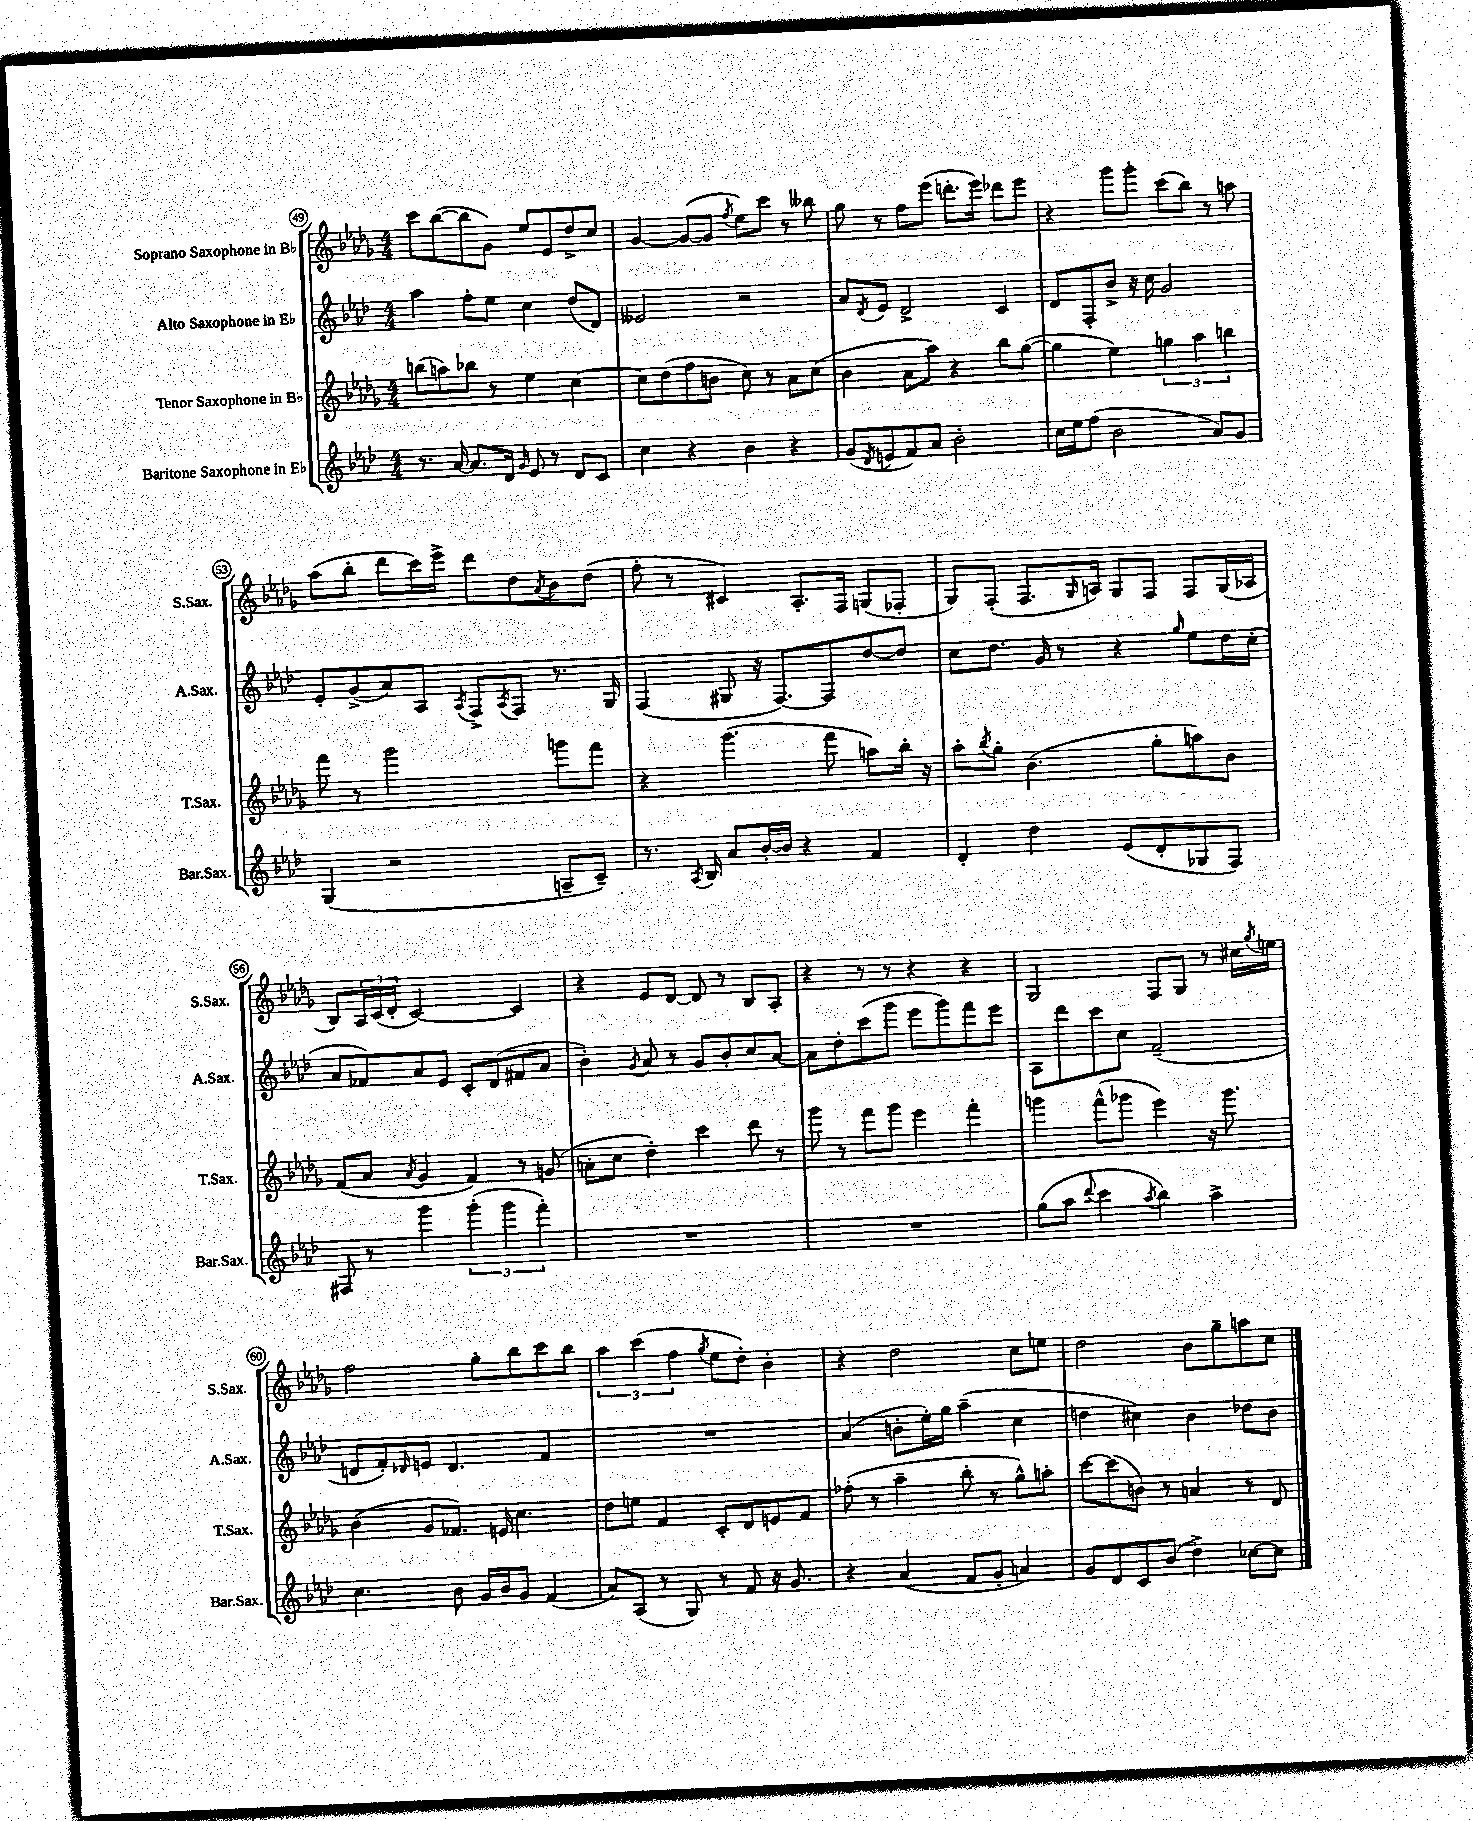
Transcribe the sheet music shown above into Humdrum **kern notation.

**kern	**kern	**kern	**kern
*staff4	*staff3	*staff2	*staff1
*clefG2	*clefG2	*clefG2	*clefG2
*k[b-e-a-d-]	*k[b-e-a-d-g-]	*k[b-e-a-d-]	*k[b-e-a-d-g-]
*M4/4	*M4/4	*M4/4	*M4/4
8.r	(8bb\L	4aa-\	8ccc\L
.	8aa\)	.	([8bb-\
[16a-/	.	.	.
8.a-/]L	8bb-\J	8ff'\L	8bb-\]
.	8r	8ee-\J	8g-\J)
16d-/Jk	.	.	.
16qqg/	.	.	.
8e-/	4ee-\	4cc\	8ee-/L
8r	.	.	8e-/
8d-/L	[4cc\	(8dd-/L	8dd-^/
8c/J	.	8d-/J)	8cc/J
=	=	=	=
4cc\	8cc\]L	2e--/	[4g-/
.	(8dd-\	.	.
4r	8ff\	.	(8g-/_L
.	8b\J	.	8g-/]J
.	.	.	8qff/
4b-\	8cc\)	2r	8ee-\L)
.	8r	.	8ccc\J
4r	8a-\L	.	8r
.	(8cc\J	.	8bb--\
=	=	=	=
(8g/L	4b-\	8a-/L	8gg-\
8qd-/	.	8qd-/	.
8e/	.	8e-/J	8r
8f/)	8a-\L	2d-^/	8ff\L
8a-/J	8aa-\J)	.	(8eee-\J
2b-'\	4r	.	8.ddd'\L
.	.	.	16eee-\Jk)
.	8bb-\L	4c/	8ddd-\L
.	([8gg-\J	.	8eee-\J
=	=	=	=
16cc\LL	4gg-\]	8d-/L	4r
16ee-\J	.	.	.
(8ff\J	.	8F'/	.
2b-\	4ee-\)	8b-^/J	8ggg-\L
.	.	16r	8ggg-'\J
.	.	16cc\	.
.	6gg\	2g/	(8ccc\L
.	.	.	8bb-\J)
.	6aa-\	.	.
8a-/L)	.	.	8r
.	6bb\	.	.
8g/J	.	.	8aa\
=	=	=	=
(4G/	8fff\	8e-'/L	(8aa-\L
.	8r	(8g^/	8bb-'\J
2r	2ggg-\	8a-/)	8ddd-\L
.	.	8A-/J	16ccc\L)
.	.	.	16eee-^\JJ
.	.	8qA-/	.
.	.	8F^/L	8ddd-\L
.	.	8qA-/	.
.	.	8F/J	8dd-\
.	.	.	8qa-/
8A~/L	8ggg\L	8.r	8b-\
8c~/J)	8fff\J	.	(8dd-\J
.	.	16G/	.
=	=	=	=
8.r	4r	(4F/	8ff'\
.	.	.	8r
8qA-/	.	.	.
16B-/	.	.	.
8a-/L	(4.ggg-\	8G#/	4c#/)
[16b-'/L	.	16r	.
16b-/]JJ	.	[8.F/L)	.
4r	.	.	8.A-'/L
.	8fff\	8F/]	.
.	.	.	16F/Jk
4f/	8aa\L)	[8dd-/	(8G/L
.	16bb-'\Jk	8dd-/]J	8F-'/J
.	16r	.	.
=	=	=	=
4d-'/	8aa-'\L	8cc\L	8G-/L)
.	8qbb-/	.	.
.	8gg-'\J	8.dd-\J	(8F'/J
4dd-\	(4.b-\	.	8.F/L
.	.	16g/	.
.	.	8r	.
.	.	.	16qqG-/
.	.	.	16A/Jk)
(8e-/L	.	4r	8G-/L
8d-'/	8gg-'\L	.	8F/J
.	.	16qqgg/	.
8G-/	8aa\)	8ee-\L	8F/L
8F/J)	8b-\J	16dd-\L	(16G-/L
.	.	(16cc'\JJ	16A-/JJ
=	=	=	=
8F#/	(8f/L	8a-/L	8B-/L)
8r	8a-/J	8f-/)	24A-/L
.	.	.	(24c/
.	.	.	24d-'/JJ
.	8qa-/	.	.
4ggg\	4g-/	8a-/	[2c/)
.	.	8e-/J	.
(6ggg'\	4f/)	8c'/L	.
.	.	(8d-/	.
6ggg\	.	.	.
.	8r	8f#/	4c/]
6fff'\)	.	.	.
.	(8g/	8a-/J	.
=	=	=	=
1r	8a'\L	4b-'\)	4r
.	8cc\J	.	.
.	.	8qg/	.
.	4dd-'\)	8a-/	8e-/L
.	.	8r	[8d-/J
.	4ccc\	8g/L	8d-/]
.	.	8b-'/	8r
.	8ddd-\	8cc/	8B-/L
.	8r	[8a-/J	8A-'/J
=	=	=	=
1r	8ggg-\	8a-\]L	4r
.	8r	8dd-'\	.
.	8fff\L	(8ccc\	8r
.	8ggg-\J	8ggg\J	8r
.	4eee-\	8eee-\L	4r
.	.	8ggg\)	.
.	4fff'\	8fff\	4r
.	.	8eee-\J	.
=	=	=	=
(8gg\L	4ggg\	8A-\L	2G-/
8aa-\J	.	8ddd-\	.
8qqddd-/	.	.	.
4ccc\	(8fff^^\L	8ccc\	.
.	8ggg-\J	8cc\J	.
8qaa-/	.	.	.
4bb-\)	4eee-\)	(2f~/	8F/L
.	.	.	8G-/J
4aa-^\	16r	.	8r
.	8.ggg-\	.	.
.	.	.	16cc#\LL
.	.	.	8qgg-/
.	.	.	16ee\JJ
=	=	=	=
4.cc\	(4b-\	8d/L	2ff\
.	.	8f'/)	.
.	.	16qqd-/	.
.	8g-/L	8e/J	.
8b-\	8.f-/J)	4.d-/	.
16g/LL	.	.	8gg-'\L
16b-/J	16e/	.	.
8g/J	4.cc\	.	8bb-\
(4f/	.	4f/	8ccc\
.	.	.	8bb-\J
=	=	=	=
8a-/L)	8dd-\L	1r	6aa-\
(8A-/J	8ee\J	.	.
.	.	.	(6ccc\
8r	4f/	.	.
.	.	.	6ff\
8G/)	.	.	.
.	.	.	8qgg-/
8r	8c'/L	.	8ee-\L
8f/	8d-/	.	8dd-'\J)
16r	8e/	.	4b-'\
8.g/	.	.	.
.	8f/J	.	.
=	=	=	=
4r	(8ff-'\	(4a-/	4r
.	8r	.	.
(4a-/	4aa-~\	8b'\L	2dd-\
.	.	16ee-'\L)	.
.	.	16gg\JJ	.
8f/L	8bb-'\	(4aa-~\	.
8g'/J	8r	.	.
4a/)	8gg-^^\L)	4cc\	8cc\L
.	8aa'\J	.	8ee\J
=	=	=	=
8g/L	[8ccc\L	4dd\	2dd-\
8d-/	(8ccc\]	.	.
8c/	8b\J)	4cc#\)	.
(8b-/J	8r	.	.
4dd-^\)	4a/	4b-\	8b-\L
.	.	.	8gg-~\
[8cc-\L	8r	8dd-\L	8aa\
8cc-\]J	8d-/	8b-\J	8cc\J
==	==	==	==
*-	*-	*-	*-
